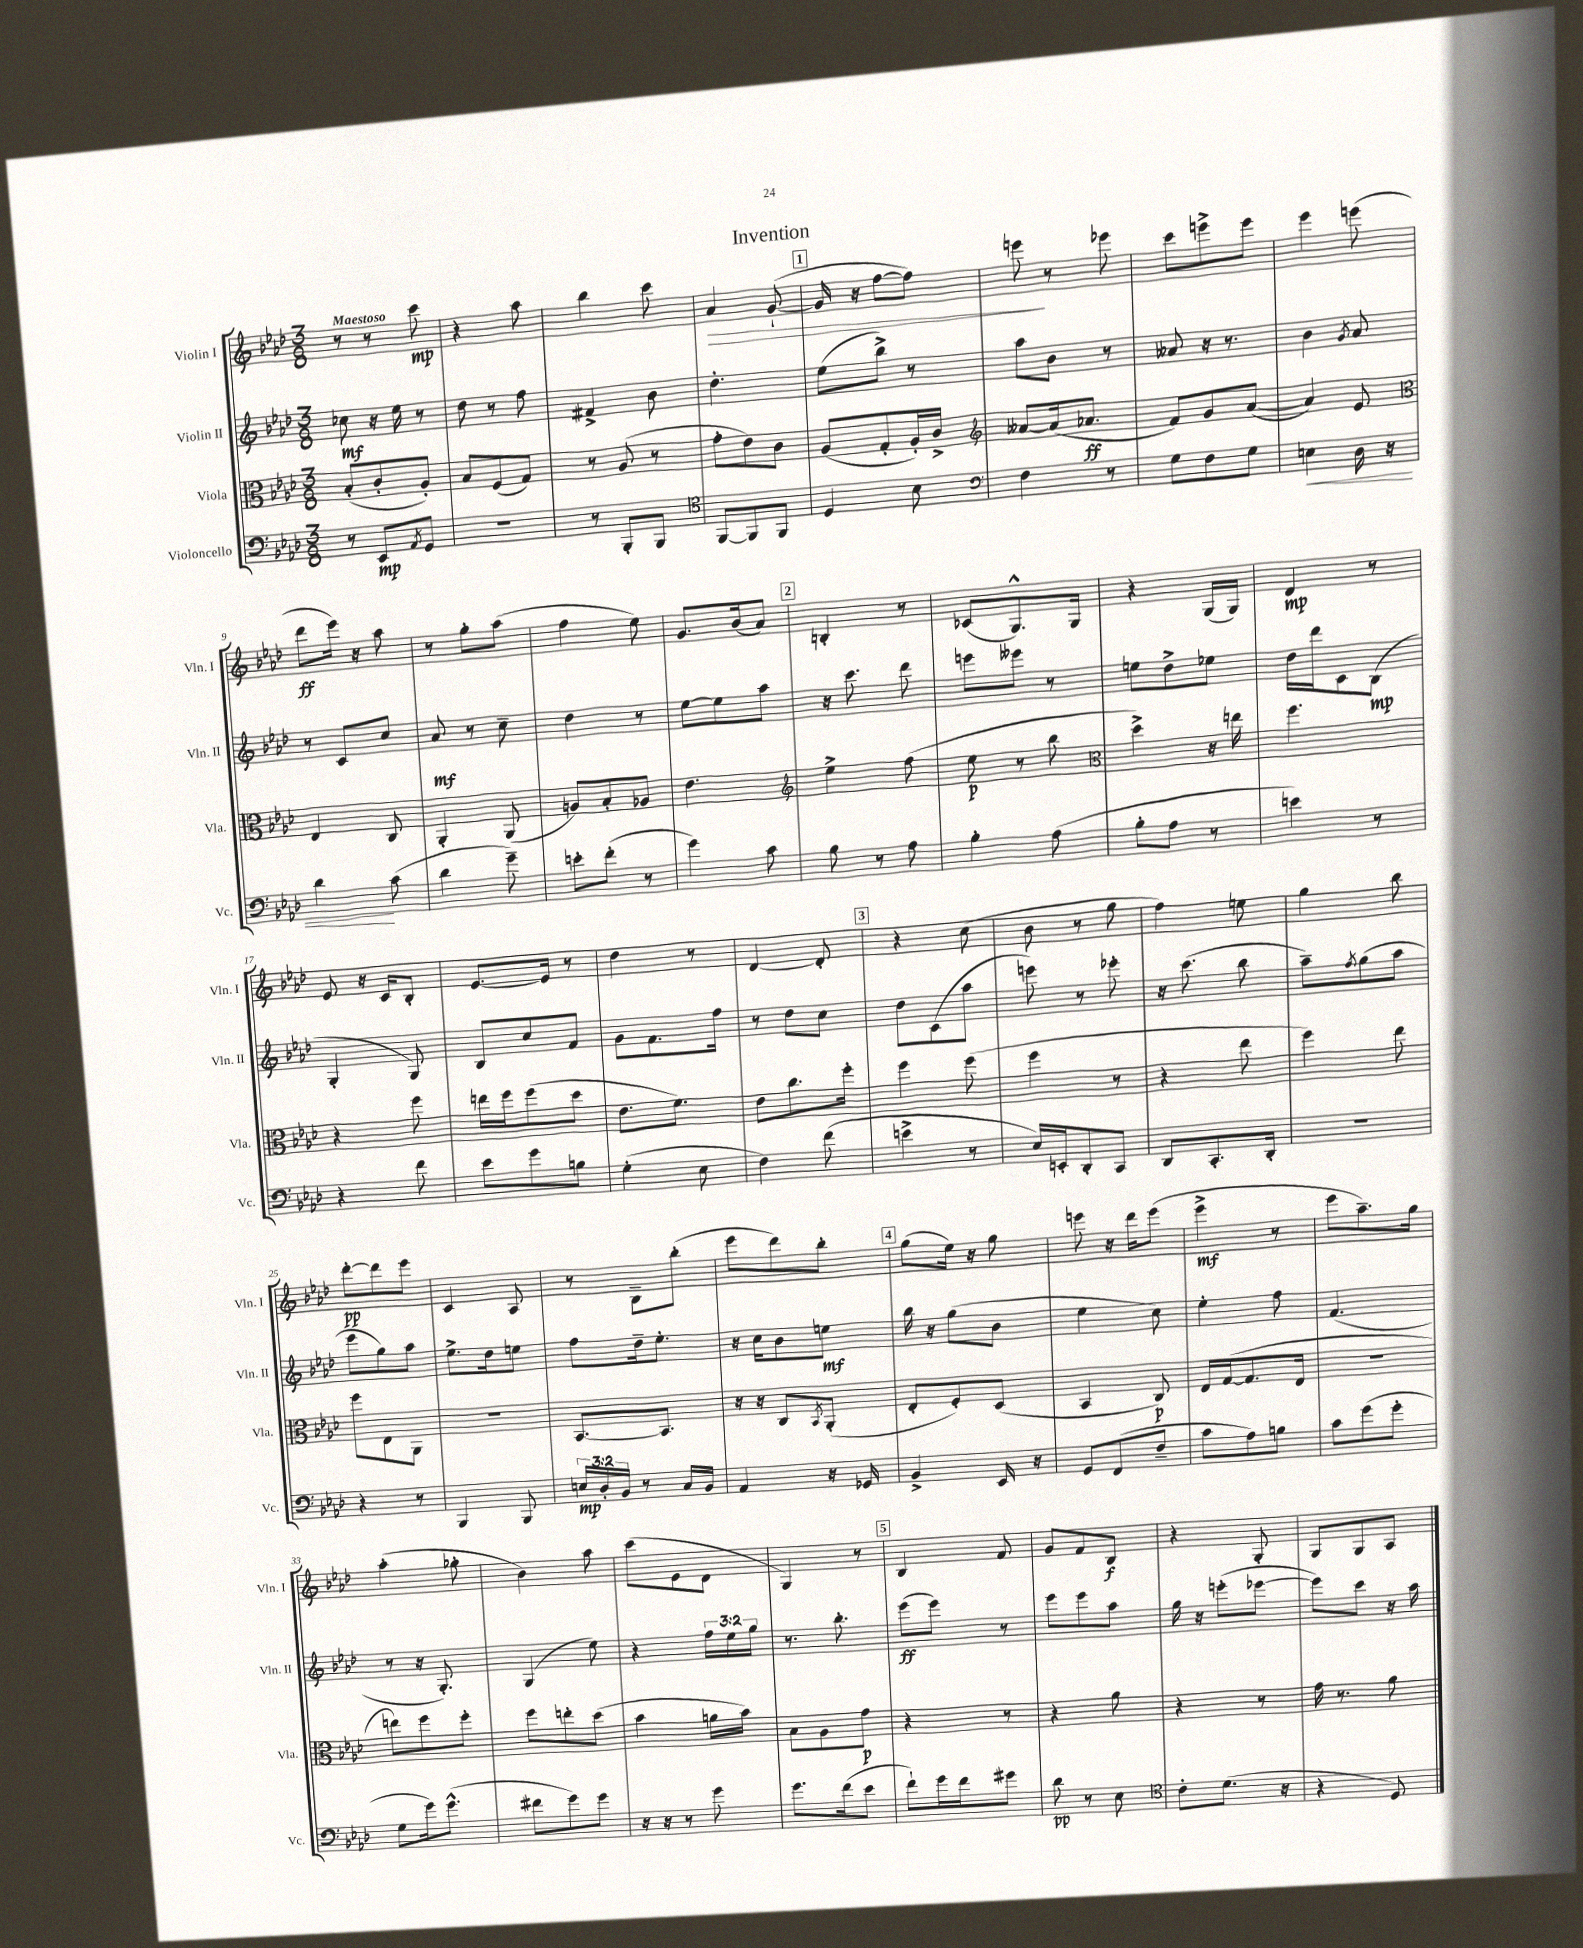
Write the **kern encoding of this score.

**kern	**dynam	**kern	**dynam	**kern	**dynam	**kern	**dynam
*part4	*part4	*part3	*part3	*part2	*part2	*part1	*part1
*staff4	*staff4	*staff3	*staff3	*staff2	*staff2	*staff1	*staff1
*I"Violoncello	*	*I"Viola	*	*I"Violin II	*	*I"Violin I	*
*I'Vc.	*	*I'Vla.	*	*I'Vln. II	*	*I'Vln. I	*
*clefF4	*	*clefC3	*	*clefG2	*	*clefG2	*
*k[b-e-a-d-]	*	*k[b-e-a-d-]	*	*k[b-e-a-d-]	*	*k[b-e-a-d-]	*
*M3/8	*	*M3/8	*	*M3/8	*	*M3/8	*
=1	=1	=1	=1	=1	=1	=1	=1
!	!	!	!	!	!	!LO:TX:a:B:t=Maestoso	!
8r	.	(8B-'/L	.	8cc-X\	mf	8r	.
8EE-/L	mp	8c'/	.	16r	.	8r	.
.	.	.	.	16ee-\	.	.	.
8qAA-/	.	.	.	.	.	.	.
8GG/J	.	8A-'/J)	.	8r	.	8ccc\	mp
=2	=2	=2	=2	=2	=2	=2	=2
4.r	.	8B-/L	.	8dd-\	.	4r	.
.	.	(8F/	.	8r	.	.	.
.	.	8G/J)	.	8ff\	.	8aa-\	.
=3	=3	=3	=3	=3	=3	=3	=3
8r	.	8r	.	4f#X^/	.	4bb-\	.
8BBB-'/L	.	(8A-/	.	.	.	.	.
8BBB-/J	.	8r	.	8b-\	.	8ccc\	.
=4	=4	=4	=4	=4	=4	=4	=4
*clefC4	*	*	*	*	*	*	*
!	!	!	!	!	!	!	!LO:HP:b
[8FF/L	.	8g'\L	.	4.dd-'\	.	4a-/	>
8FF/]	.	8e-\)	.	.	.	.	.
8FF/J	.	8c\J	.	.	.	([8g`/	.
!!LO:REH:place=s1:t=1
=5	=5	=5	=5	=5	=5	=5	=5
4D-/	.	(8A-/L	.	(8ee-\L	.	16g/]	.
.	.	.	.	.	.	16r	.
.	.	8G'/	.	8bb-^\J)	.	[8ff\L	.
8B-\	.	16A-'/L)	.	8r	.	8ff\J])	.
.	.	16c^/JJ	.	.	.	.	.
=6	=6	=6	=6	=6	=6	=6	=6
*clefF4	*	*clefG2	*	*	*	*	*
4F\	.	[8a--X/L	.	8aa-\L	.	8eeen\	.
.	.	(16a--/k]	.	8b-\J	.	8r	]
.	.	8.a-X/J	ff	.	.	.	.
8r	.	.	.	8r	.	8eee-X\	.
=7	=7	=7	=7	=7	=7	=7	=7
8G\L	.	8f/L)	.	8a--X/	.	8ccc\L	.
8F\	.	8g/	.	16r	.	8eeen^\	.
.	.	.	.	8.r	.	.	.
8G\J	.	([8a-/J	.	.	.	8eee\J	.
=8	=8	=8	=8	=8	=8	=8	=8
!	!LO:HP:b	!	!	!	!	!	!
4En\	<	4a-/])	.	4b-\	.	4eee-\	.
.	.	.	.	8qg/	.	.	.
16D-\	.	8e-/	.	8a-/	.	(8eeen\	.
16r	.	.	.	.	.	.	.
!!LO:LB:g=z
=9	=9	=9	=9	=9	=9	=9	=9
*	*	*clefC3	*	*	*	*	*
4d-\	.	4E-/	.	8r	.	8ddd-\L	ff
.	.	.	.	8c/L	.	16eee-\Jk)	.
.	.	.	.	.	.	16r	.
(8c\	[	8C/	.	8cc/J	.	8aa-\	.
=10	=10	=10	=10	=10	=10	=10	=10
4d-\	.	4AA-'/	.	8a-/	mf	8r	.
.	.	.	.	8r	.	8gg'\L	.
8g~\)	.	(8AA-/	.	8cc~\	.	(8aa-\J	.
=11	=11	=11	=11	=11	=11	=11	=11
8en'\L	.	8An/L)	.	4dd-\	.	4ff\	.
(8f'\J	.	8B-'/	.	.	.	.	.
8r	.	8A-X/J	.	8r	.	8ee-\)	.
=12	=12	=12	=12	=12	=12	=12	=12
4g\)	.	4.e-\	.	[8ee-\L	.	8.g/L	.
.	.	.	.	8ee-\]	.	.	.
.	.	.	.	.	.	(16b-/k	.
8c\	.	.	.	8aa-\J	.	8a-/J)	.
!!LO:REH:place=s1:t=2
=13	=13	=13	=13	=13	=13	=13	=13
*	*	*clefG2	*	*	*	*	*
8B-\	.	4ee-^\	.	16r	.	4Bn'/	.
.	.	.	.	8.ccc\	.	.	.
8r	.	.	.	.	.	.	.
8A-\	.	(8ff\	.	8ddd-\	.	8r	.
=14	=14	=14	=14	=14	=14	=14	=14
4B-'\	.	8ee-\	p	8eeen\L	.	(8c-X/L	.
.	.	8r	.	8eee--X\J	.	8.G^^/)	.
(8A-\	.	8bb-\	.	8r	.	.	.
.	.	.	.	.	.	16G/Jk	.
=15	=15	=15	=15	=15	=15	=15	=15
*	*	*clefC3	*	*	*	*	*
8B-'\L	.	4dd-^\)	.	8een\L	.	4r	.
8A-\J	.	.	.	8dd-^\	.	.	.
8r	.	16r	.	8ee-X\J	.	(16G/LL	.
.	.	16een\	.	.	.	16G/JJ)	.
=16	=16	=16	=16	=16	=16	=16	=16
4en\)	.	4.ff\	.	16dd-\LL	.	4d-/	mp
.	.	.	.	16ddd-\J	.	.	.
.	.	.	.	8c\	.	.	.
8r	.	.	.	(8B-\J	mp	8r	.
!!LO:LB:g=z
=17	=17	=17	=17	=17	=17	=17	=17
4r	.	4r	.	4G'/	.	8e-/	.
.	.	.	.	.	.	16r	.
.	.	.	.	.	.	16c/KL	.
8f\	.	8ff\	.	8G/)	.	8B-'/J	.
=18	=18	=18	=18	=18	=18	=18	=18
8e-\L	.	16een\LL	.	8B-/L	.	[8.e-/L	.
.	.	16ff\J	.	.	.	.	.
8g\	.	(8ff\	.	8cc/	.	.	.
.	.	.	.	.	.	16e-/Jk]	.
8Bn\J	.	8dd-\J	.	8f/J	.	8r	.
=19	=19	=19	=19	=19	=19	=19	=19
(4G'\	.	8.e-\L	.	8g\L	.	4dd-\	.
.	.	.	.	8.f\	.	.	.
.	.	8.f\J)	.	.	.	.	.
8E-\	.	.	.	.	.	8r	.
.	.	.	.	16ff\Jk	.	.	.
=20	=20	=20	=20	=20	=20	=20	=20
4F\)	.	8e-\L	.	8r	.	[4d-/	.
.	.	8.cc\	.	8dd-\L	.	.	.
(8f\	.	.	.	8cc\J	.	8d-'/]	.
.	.	16ff'\Jk	.	.	.	.	.
!!LO:REH:place=s1:t=3
=21	=21	=21	=21	=21	=21	=21	=21
4en^\	.	4ff\	.	8dd-\L	.	4r	.
.	.	.	.	(8c\	.	.	.
8r	.	(8ff\	.	8aa-\J	.	(8cc\	.
=22	=22	=22	=22	=22	=22	=22	=22
16E-/LL)	.	4ff\	.	8eeen\)	.	8b-\	.
16EEn'/J	.	.	.	.	.	.	.
8DD-'/	.	.	.	8r	.	8r	.
8CC/J	.	8r	.	8eee-X'\	.	8gg\	.
=23	=23	=23	=23	=23	=23	=23	=23
8DD-/L	.	4r	.	16r	.	4ff\)	.
.	.	.	.	(8.ccc\	.	.	.
8.CC'/	.	.	.	.	.	.	.
.	.	8ee-\	.	8bb-\	.	8een\	.
16DD-'/Jk	.	.	.	.	.	.	.
=24	=24	=24	=24	=24	=24	=24	=24
4.r	.	4ff\)	.	8aa-~\L)	.	4gg\	.
.	.	.	.	8qff/	.	.	.
.	.	.	.	(8gg\	.	.	.
.	.	8ee-\	.	8aa-\J	.	8bb-\	.
!!LO:LB:g=z
=25	=25	=25	=25	=25	=25	=25	=25
4r	.	8ff\L	.	8eee-\L	.	[8ddd-'\L	pp
.	.	8E-\	.	8gg\)	.	8ddd-\]	.
8r	.	8AA-\J	.	8aa-\J	.	8eee-\J	.
=26	=26	=26	=26	=26	=26	=26	=26
4BBB-/	.	4.r	.	8.ee-^\L	.	4c/	.
.	.	.	.	16dd-\k	.	.	.
8BBB-/	.	.	.	8een\J	.	8A-/	.
=27	=27	=27	=27	=27	=27	=27	=27
24En/LL	mp	[8.BB-/L	.	8ff\L	.	8r	.
24D-'/	.	.	.	.	.	.	.
24BB-/JJ	.	.	.	.	.	.	.
8r	.	.	.	16dd-~\k	.	8B-~\L	.
.	.	8.BB-/J]	.	8.ee-'\J	.	.	.
16C/LL	.	.	.	.	.	(8bb-'\J	.
16BB-/JJ	.	.	.	.	.	.	.
=28	=28	=28	=28	=28	=28	=28	=28
4AA-/	.	16r	.	16r	.	8eee-\L	.
.	.	16r	.	16cc\KL	.	.	.
.	.	8C/L	.	8b-\	.	8ddd-\)	.
.	.	8qBB-/	.	.	.	.	.
16r	.	(8AA-'/J	.	8een\J	mf	8bb-'\J	.
16GG-X/	.	.	.	.	.	.	.
!!LO:REH:place=s1:t=4
=29	=29	=29	=29	=29	=29	=29	=29
4BB-^/	.	8E-'/L	.	16bb-\	.	(8gg\L	.
.	.	.	.	16r	.	.	.
.	.	8F'/)	.	(8gg\L	.	16ee-\Jk)	.
.	.	.	.	.	.	16r	.
16EE-/	.	(8D-/J	.	8b-\J	.	8gg\	.
16r	.	.	.	.	.	.	.
=30	=30	=30	=30	=30	=30	=30	=30
8GG/L	.	4BB-/	.	4ee-\	.	8eeen\	.
(8FF/	.	.	.	.	.	16r	.
.	.	.	.	.	.	16ddd-\KL	.
8F~/J	.	8C/)	p	8cc\)	.	(8eee\J	.
=31	=31	=31	=31	=31	=31	=31	=31
8c\L	.	16E-/LL	.	4ee-'\	.	4eee-^\	mf
.	.	([16G/J	.	.	.	.	.
8A-\)	.	8.G/]	.	.	.	.	.
8Bn\J	.	.	.	8ff\	.	8r	.
.	.	16E-/Jk	.	.	.	.	.
=32	=32	=32	=32	=32	=32	=32	=32
8c\L	.	4.r	.	(4.f/	.	8eee-\L	.
(8g\	.	.	.	.	.	8.aa-~\)	.
8g'\J	.	.	.	.	.	.	.
.	.	.	.	.	.	16gg\Jk	.
!!LO:LB:g=z
=33	=33	=33	=33	=33	=33	=33	=33
8G\L	.	8een\L)	.	8r	.	(4aa-'\	.
16g\k)	.	8ff\	.	16r	.	.	.
(8.g^^\J	.	.	.	8.G'/)	.	.	.
.	.	8ff'\J	.	.	.	8gg-X'\	.
=34	=34	=34	=34	=34	=34	=34	=34
8f#X\L	.	8ff\L	.	(4G/	.	4b-\)	.
8g\)	.	8een'\	.	.	.	.	.
8g\J	.	(8dd-\J	.	8ee-\)	.	8aa-\	.
=35	=35	=35	=35	=35	=35	=35	=35
16r	.	4b-\	.	4r	.	(8ccc\L	.
16r	.	.	.	.	.	.	.
8r	.	.	.	.	.	8e-\	.
8g\	.	16an\LL	.	24ff\LL	.	8d-\J	.
.	.	.	.	24ee-\	.	.	.
.	.	16b-\JJ)	.	.	.	.	.
.	.	.	.	24gg\JJ	.	.	.
=36	=36	=36	=36	=36	=36	=36	=36
8.g\L	.	8B-\L	.	8.r	.	4G/)	.
.	.	8A-\	.	.	.	.	.
(16f\k	.	.	.	8.bb-'\	.	.	.
8e-\J	.	8g\J	p	.	.	8r	.
!!LO:REH:place=s1:t=5
=37	=37	=37	=37	=37	=37	=37	=37
8f`\L)	.	4r	.	(8eee-\L	ff	4B-/	.
16g\L	.	.	.	8eee-\J)	.	.	.
16f\J	.	.	.	.	.	.	.
8g#X\J	.	8r	.	8r	.	8f/	.
=38	=38	=38	=38	=38	=38	=38	=38
8d-\	pp	4r	.	8eee-\L	.	8g/L	.
8r	.	.	.	8eee-\	.	8f/	.
8E-\	.	8a-\	.	8aa-\J	.	8B-/J	f
=39	=39	=39	=39	=39	=39	=39	=39
*clefC4	*	*	*	*	*	*	*
8c'\L	.	4r	.	16gg\	.	4r	.
.	.	.	.	16r	.	.	.
(8.d-\J	.	.	.	(8eeen'\L	.	.	.
.	.	8r	.	[8eee-X\J	.	8G'/	.
16r	.	.	.	.	.	.	.
=40	=40	=40	=40	=40	=40	=40	=40
4r	.	16g\	.	8eee-\L])	.	8G/L	.
.	.	8.r	.	.	.	.	.
.	.	.	.	8ccc\J	.	8G/	.
8D-/)	.	8a-\	.	16r	.	8A-/J	.
.	.	.	.	16aa-\	.	.	.
==	==	==	==	==	==	==	==
*-	*-	*-	*-	*-	*-	*-	*-
